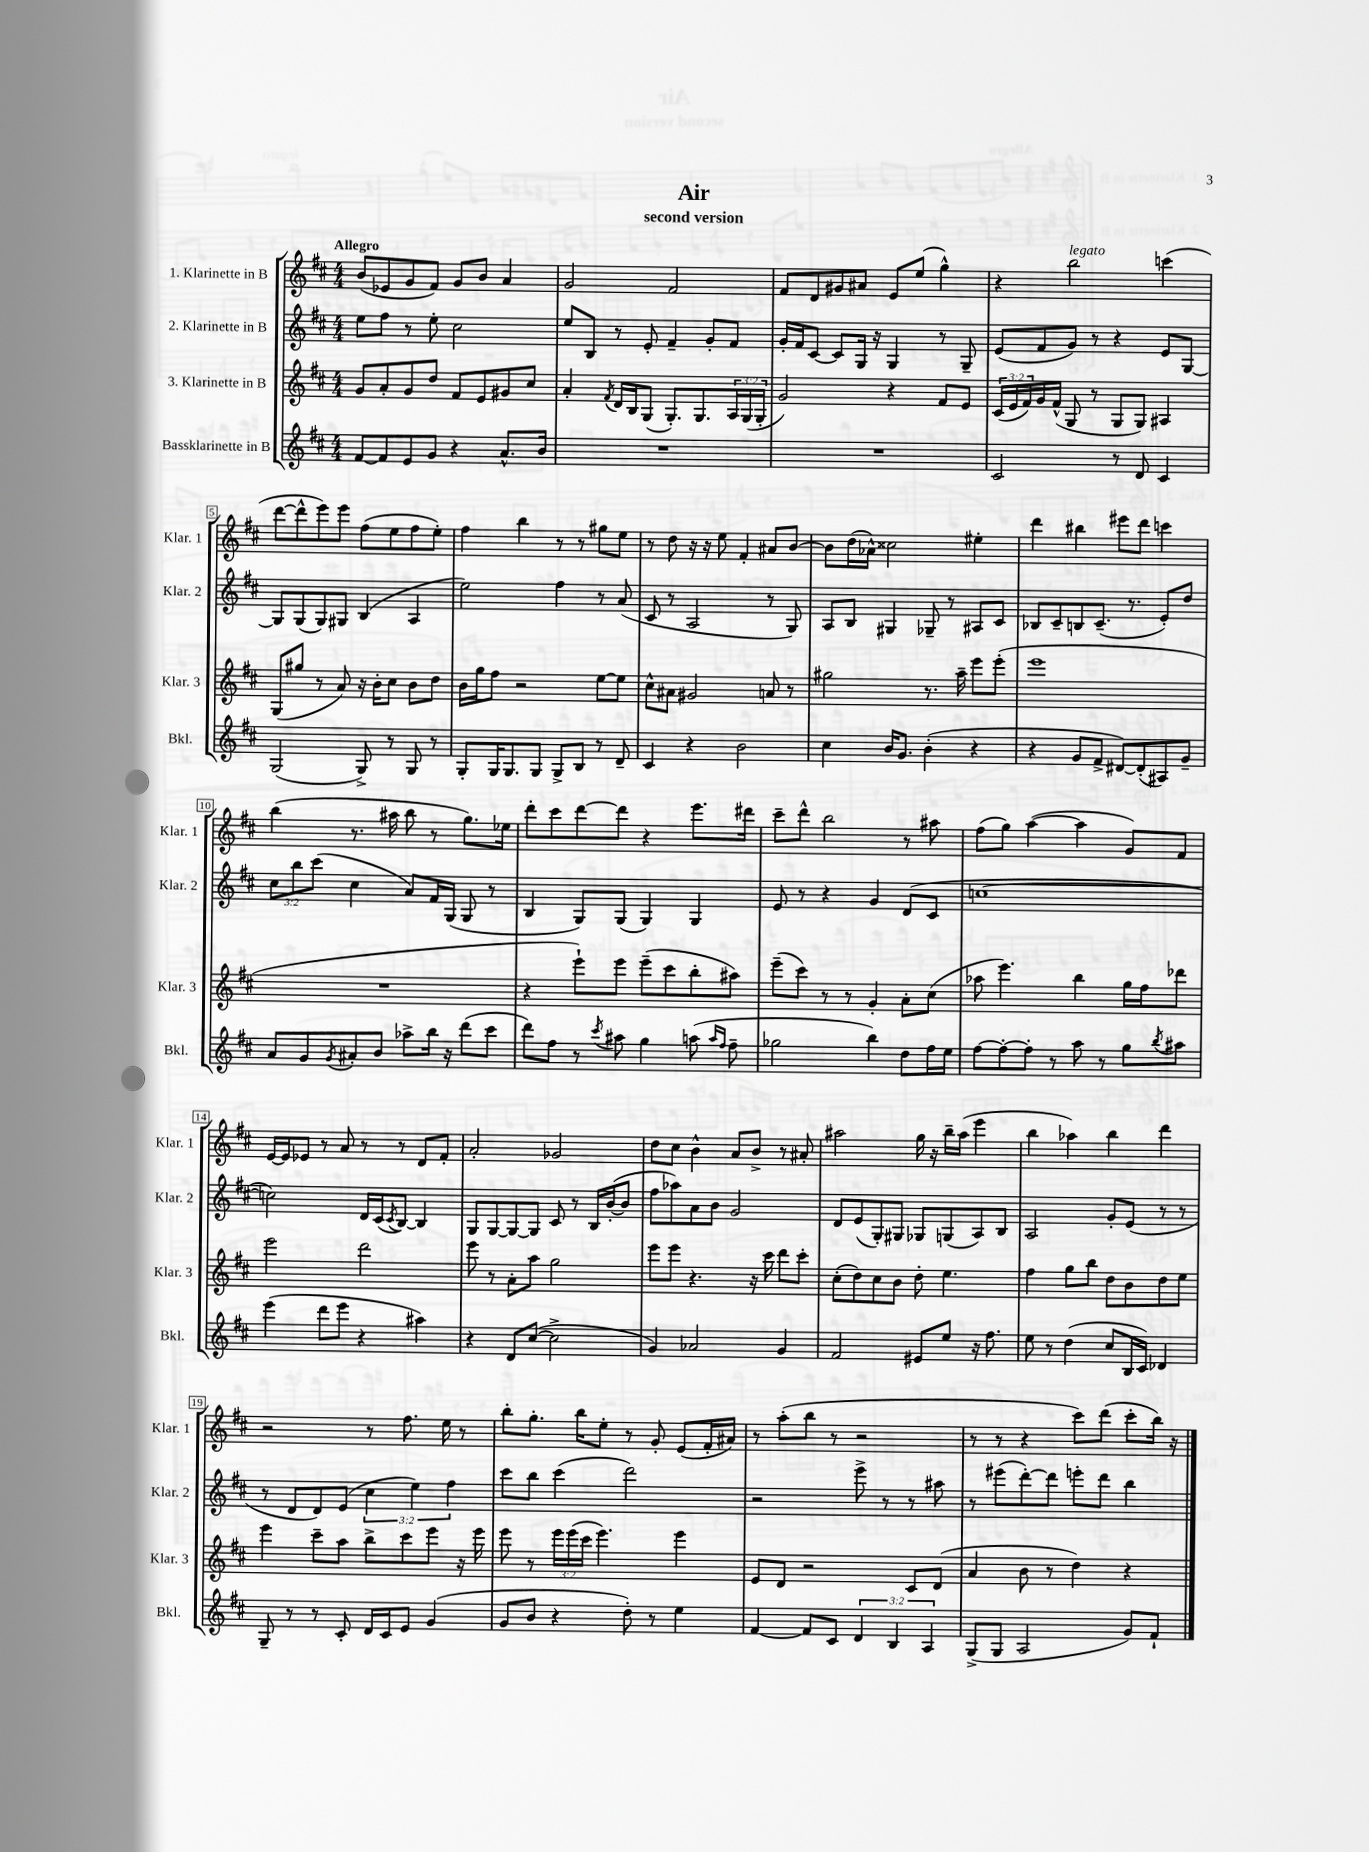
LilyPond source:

\header { title = "Air" subtitle = "second version" }
<<
\new StaffGroup <<
\new Staff = "s0" \with { instrumentName = "1. Klarinette in B" shortInstrumentName = "Klar. 1" } {
    \clef treble \key d \major \numericTimeSignature \time 4/4 \tempo "Allegro"
    b'8( ees'8 g'8 fis'8) g'8 b'8 a'4 |
    g'2 fis'2 |
    fis'8 d'8 gis'8 ais'8 e'8 e''8( g''4-^) |
    r4 b''2^\markup { \italic "legato" } c'''4( |
    d'''8~ d'''8-^ e'''8) e'''8 fis''8( e''8 fis''8 e''8-.) |
    fis''4 b''4 r8 r8 gis''8 e''8 |
    r8 d''8 r16 r16 e''8 fis'4-. ais'8 b'8~ |
    b'8 d''16( aes'16-^) cisis''2 eis''4-. |
    d'''4 bis''4 eis'''8 d'''8 c'''4 |
    b''4( r8. ais''16 b''8 r8 g''8.) ees''16 |
    d'''8-. cis'''8 d'''8~ d'''8 r4 e'''8. dis'''16 |
    cis'''8-- d'''8-^ b''2 r8 ais''8 |
    fis''8( g''8) a''4~( a''4 g'8) fis'8 |
    e'16~ e'16 ees'8 r8 a'8 r8 r8 d'8 fis'8-. |
    a'2-. ges'2 |
    d''8 cis''8 b'4-^ a'8 b'8-> r8 ais'8-. |
    ais''2 g''16 r16 b''16-- ais''16( e'''4 |
    b''4 aes''4) b''4 d'''4 |
    r2 r8 fis''8. e''16 r8 |
    b''8-. g''8.-. b''16 e''8-. r8 g'8-. e'8( fis'16-. ais'16) |
    r8 a''8-.( b''8 r8 r2 |
    r8 r8 r4 cis'''8) d'''8( cis'''8-. b''16) r16 \bar "|." |
}
\new Staff = "s1" \with { instrumentName = "2. Klarinette in B" shortInstrumentName = "Klar. 2" } {
    \clef treble \key d \major \numericTimeSignature \time 4/4 \override Staff.TupletNumber.text = #tuplet-number::calc-fraction-text
    e''8 fis''8 r8 e''8-. cis''2 |
    e''8 b8 r8 e'8-. fis'4-- g'8-. fis'8 |
    g'16-. fis'16 cis'8~ cis'8 g16 r16 g4 r8 g8-- |
    e'8( fis'8 g'8) r8 r4 e'8 g8~ |
    g8 g8( g8) gis8 b4( a4 |
    e''2) fis''4 r8 a'8( |
    cis'8 r8 a2 r8 g8) |
    a8 b8 gis4 ges8-- r8 ais8 cis'8 |
    bes8 cis'8-- b8 cis'8.--( r8. e'8-.) d''8 |
    \tuplet 3/2 { cis''8 b''8 cis'''8( } cis''4 a'8) fis'16 g16( g8 r8 |
    b4 g8) g8( g4) g4 |
    e'8 r8 r4 g'4 d'8( cis'8 |
    c''1~ |
    c''2) d'16 cis'16( \acciaccatura { cis'8 } b8~) b4 |
    g8 g8~ g8~ g8 cis'8 r8 b16 b'16~-.( b'8 |
    fis''8 aes''8) a'8 b'8 g'2 |
    d'8 e'8( g8-.) gis8 ges8 g8( a8) b8 |
    a2 g'8-. e'8( r8 r8 |
    r8 d'8 d'8) e'8( \tuplet 3/2 { cis''4 e''4) fis''4 } |
    cis'''8 b''8 cis'''4( d'''2) |
    r2 e'''8-> r8 r8 ais''8 |
    r8 eis'''8( d'''8~-.) d'''8 e'''8-. d'''8 b''4 \bar "|." |
}
\new Staff = "s2" \with { instrumentName = "3. Klarinette in B" shortInstrumentName = "Klar. 3" } {
    \clef treble \key d \major \numericTimeSignature \time 4/4 \override Staff.TupletNumber.text = #tuplet-number::calc-fraction-text
    g'8 a'8-. g'8 d''8 fis'8 e'8 gis'8 cis''8 |
    a'4-. \acciaccatura { fis'8 } d'16 b16 g8( g8.-.) g8. \tuplet 3/2 { a16 g16( g16-. } |
    g'2) r4 fis'8 e'8 |
    \tuplet 3/2 { cis'16( e'16 fis'16) } g'16 fis'16-^( g8 r8 g8 g8) ais4 |
    g8( gis''8 r8 a'8) r16 b'16-. cis''8 b'8 d''8 |
    b'16 g''16 fis''8 r2 e''8~ e''8 |
    cis''8-^ ais'8 gis'2 a'8 r8 |
    gis''2 r8. a''16-- e'''8 e'''8-.( |
    e'''1 |
    R1 |
    r4 e'''8-!) e'''8 e'''8--( cis'''8 b''8-. ais''8) |
    e'''8--( cis'''8) r8 r8 g'4-. a'8-. cis''8( |
    aes''8 e'''4.) b''4 g''16 fis''16 des'''8 |
    e'''2 d'''2 |
    e'''8 r8 a'8-. a''8 g''2 |
    e'''8 e'''8 r4. r16 cis'''16 d'''8 cis'''8-. |
    cis''8-.( d''8) cis''8 b'8 d''8-. e''4. |
    fis''4 g''8 b''8 d''8 b'8 d''8 e''8 |
    e'''4 cis'''8-- a''8 b''8-> cis'''8 e'''8 r16 e'''16 |
    e'''8 r8 \tuplet 3/2 { e'''16 e'''16( cis'''16 } e'''4.) e'''4 |
    e'8 d'8 r2 cis'8 d'8( |
    a'4 b'8 r8 d''4) r4 \bar "|." |
}
\new Staff = "s3" \with { instrumentName = "Bassklarinette in B" shortInstrumentName = "Bkl." } {
    \clef treble \key d \major \numericTimeSignature \time 4/4 \override Staff.TupletNumber.text = #tuplet-number::calc-fraction-text
    fis'8~ fis'8 e'8 g'8 r4 a'8.-^ b'16 |
    R1 |
    R1 |
    cis'2 r8 d'8 cis'4 |
    g2( g8->) r8 g8 r8 |
    g8-. g16 g8. g8 g8-> b8 r8 d'8-- |
    cis'4 r4 b'2 |
    cis''4 b'16 g'8. b'4-.( r4 |
    r4 g'8 fis'8-> dis'8~) dis'8-.( ais8) g'8-- |
    a'8 g'8 \acciaccatura { g'8 } ais'8-. b'8 aes''8-> b''16 r16 d'''8( cis'''8 |
    d'''8) fis''8 r8 \acciaccatura { cis'''8 } ais''8 g''4 a''8( \grace { a''16 fis''16 } fis''8-- |
    ges''2 b''4) d''8 fis''16 e''16 |
    fis''8~ fis''8~-. fis''8-. r8 a''8 r8 g''8 \acciaccatura { b''8 } ais''8 |
    e'''4( d'''8 e'''8 r4 ais''4) |
    r4 d'8 cis''8~( cis''2-> |
    g'4) aes'2 g'4 |
    fis'2 eis'8 e''8 r16 fis''8. |
    e''8 r8 d''4( cis''8 b16 cis'16) des'4 |
    g8-- r8 r8 cis'8-. d'16 cis'16 e'8 g'4( |
    g'8 b'8 r4 d''8-.) r8 e''4 |
    fis'4~ fis'8 cis'8 \tuplet 3/2 { d'4 b4 a4 } |
    g8->( g8 a2 g'8) fis'8-! \bar "|." |
}
>>
>>
\layout { \context { \Score \override BarNumber.stencil = #(make-stencil-boxer 0.1 0.3 ly:text-interface::print) } }
